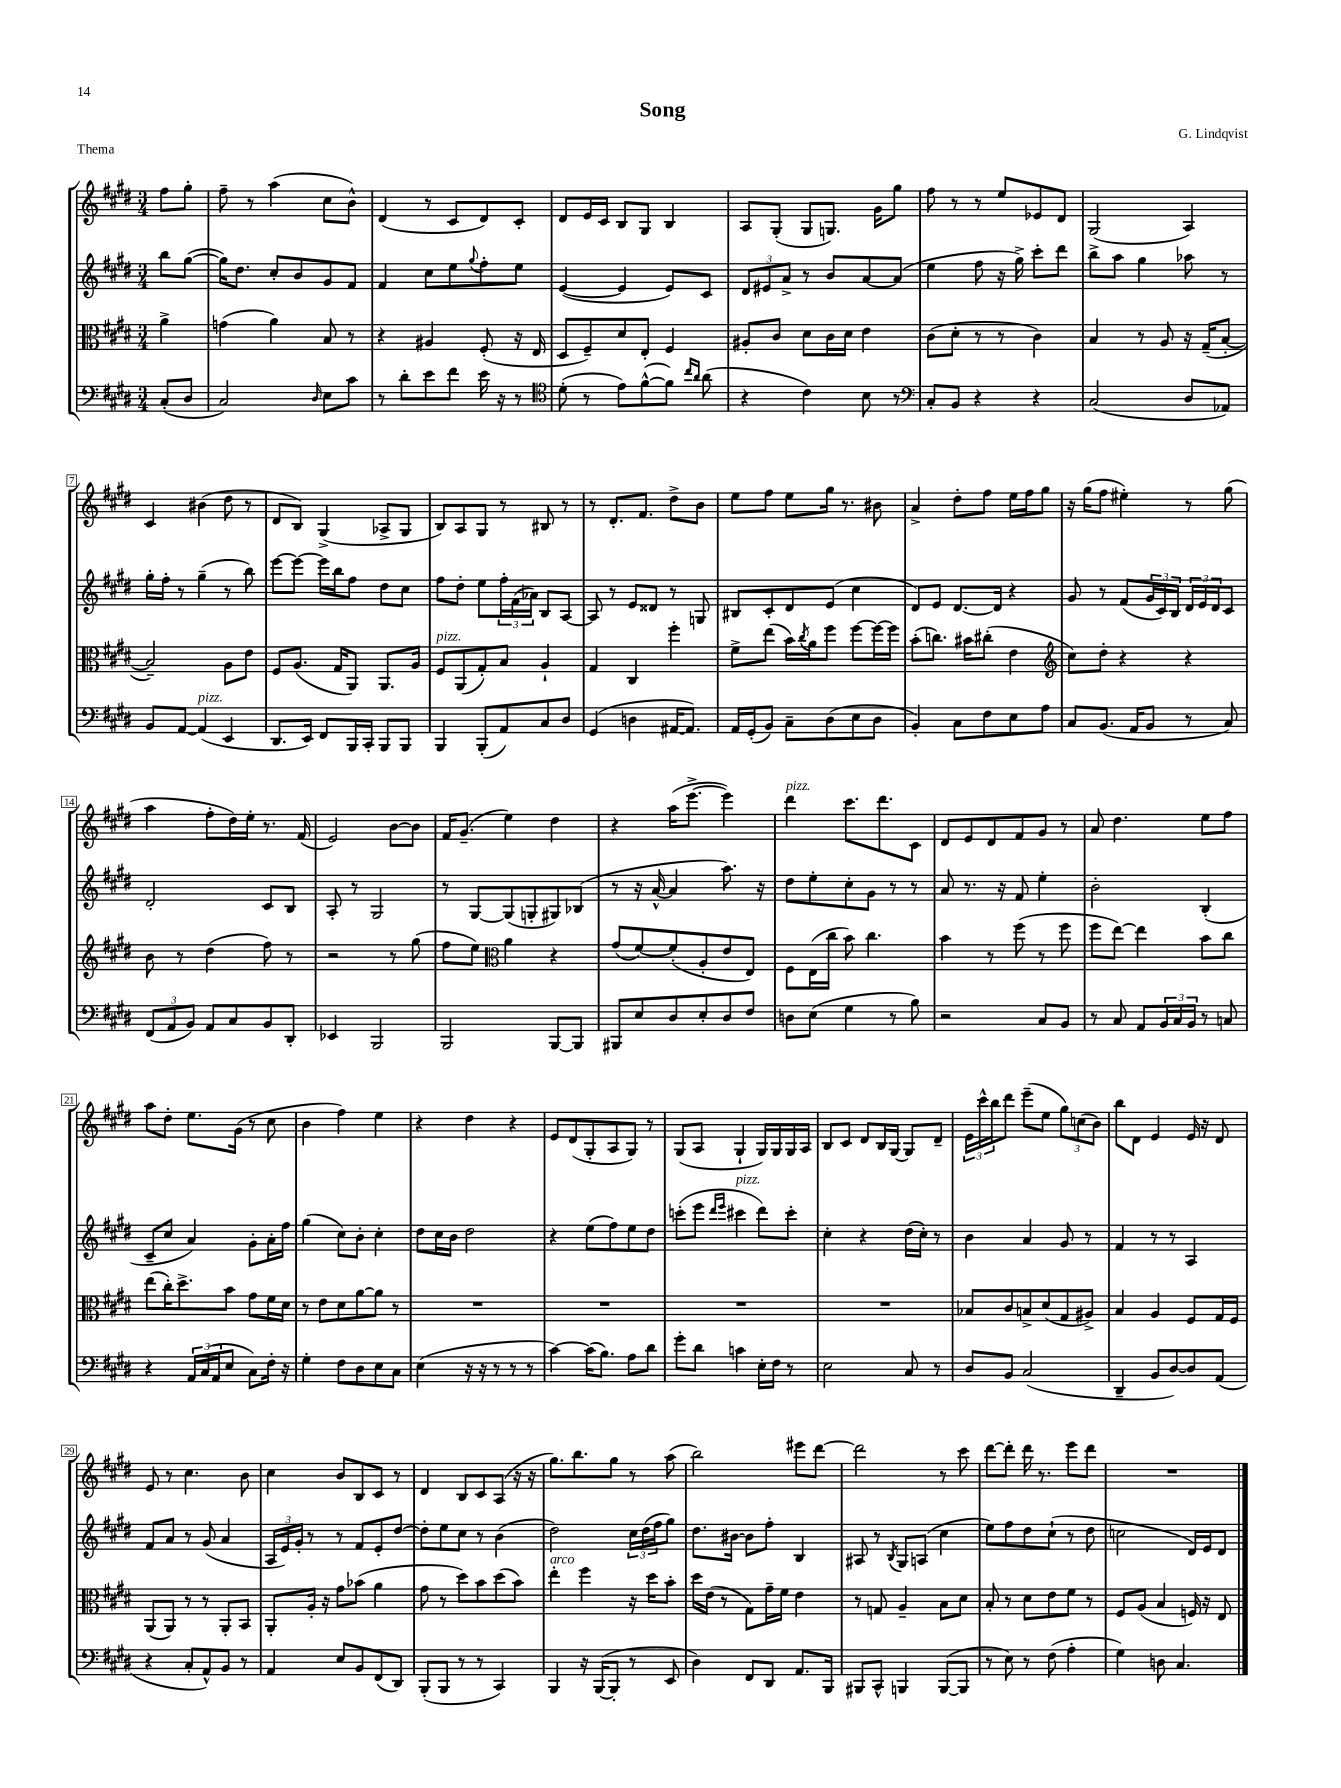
\header { title = "Song" composer = "G. Lindqvist" piece = "Thema" }
<<
\new StaffGroup <<
\new Staff = "s0" {
    \clef treble \key e \major \numericTimeSignature \time 3/4 \partial 4
    fis''8 gis''8-. |
    fis''8-- r8 a''4( cis''8 b'8-^) |
    dis'4( r8 cis'8 dis'8) cis'8-. |
    dis'8 e'16 cis'16 b8 gis8 b4 |
    a8 gis8-.( gis8 g8.) gis'16 gis''8 |
    fis''8 r8 r8 e''8 ees'8 dis'8 |
    gis2( a4) |
    cis'4 bis'4( dis''8 r8 |
    dis'8 b8) gis4->( aes8-> gis8 |
    b8) a8 gis8 r8 bis8 r8 |
    r8 dis'8.-. fis'8. dis''8-> b'8 |
    e''8 fis''8 e''8 gis''16 r8. bis'8 |
    a'4-> dis''8-. fis''8 e''16 fis''16 gis''8 |
    r16 gis''16( fis''8 eis''4-.) r8 gis''8( |
    a''4 fis''8-. dis''16) e''16-. r8. fis'16( |
    e'2) b'8~ b'8 |
    fis'16 gis'8.--( e''4) dis''4 |
    r4 a''16( e'''8.~-> e'''4) |
    dis'''4^\markup { \italic "pizz." } cis'''8. dis'''8. cis'8 |
    dis'8 e'8 dis'8 fis'8 gis'8 r8 |
    a'8 dis''4. e''8 fis''8 |
    a''8 dis''8-. e''8. gis'16( r8 cis''8 |
    b'4 fis''4) e''4 |
    r4 dis''4 r4 |
    e'8 dis'8( gis8-. a8 gis8) r8 |
    gis8( a8 gis4-! gis16) gis16 gis16 a16 |
    b8 cis'8 dis'8 b16 gis16~ gis8 dis'8-- |
    \tuplet 3/2 { e'16 cis'''16-^ b''16 } dis'''8 e'''8--( e''8 \tuplet 3/2 { gis''8) c''8( b'8) } |
    b''8 dis'8 e'4 e'16 r16 dis'8 |
    e'8 r8 cis''4. b'8 |
    cis''4 b'8 b8 cis'8 r8 |
    dis'4 b8 cis'8 a8( r16 r16 |
    gis''8.) b''8. gis''8 r8 a''8( |
    b''2) eis'''8 dis'''8~ |
    dis'''2 r8 cis'''8 |
    dis'''8~ dis'''8-. dis'''16 r8. e'''8 dis'''8 |
    R2. \bar "|." |
}
\new Staff = "s1" {
    \clef treble \key e \major \numericTimeSignature \time 3/4 \partial 4
    b''8 gis''8~( |
    gis''16) dis''8. cis''8-. b'8 gis'8 fis'8 |
    fis'4 cis''8 e''8 \appoggiatura { gis''8 } fis''8-. e''8 |
    e'4~( e'4 e'8) cis'8 |
    \tuplet 3/2 { dis'8 eis'8 a'8-> } r8 b'8 a'8~ a'8( |
    e''4 fis''8 r16 gis''16->) cis'''8-. dis'''8 |
    b''8-> a''8 gis''4 aes''8 r8 |
    gis''16-. fis''16-. r8 gis''4--( r8 b''8) |
    e'''8~ e'''8~ e'''16 b''16 fis''8 dis''8 cis''8 |
    fis''8 dis''8-. e''8 \tuplet 3/2 { fis''16-. fis'16( aes'16) } b8 a8~ |
    a8 r8 e'8 disis'8 r8 g8 |
    bis8 cis'8-. dis'8 e'8( cis''4 |
    dis'8) e'8 dis'8.~ dis'16 r4 |
    gis'8 r8 fis'8( \tuplet 3/2 { gis'16 cis'16) b16 } \tuplet 3/2 { dis'16 e'16 dis'16 } cis'8 |
    dis'2-. cis'8 b8 |
    a8-. r8 gis2 |
    r8 gis8~ gis8( g8-. gis8) bes8( |
    r8 r16 a'16~-^ a'4 a''8.) r16 |
    dis''8 e''8-. cis''8-. gis'8 r8 r8 |
    a'8 r8. r16 fis'8 e''4-. |
    b'2-. b4-.( |
    cis'8-- cis''8 a'4) gis'8-. a'16-. fis''16 |
    gis''4( cis''8) b'8-. cis''4-. |
    dis''8 cis''16 b'16 dis''2 |
    r4 e''8( fis''8) e''8 dis''8 |
    c'''8-.( e'''8 \grace { dis'''16 e'''16 } cis'''4^\markup { \italic "pizz." } dis'''8) cis'''8-. |
    cis''4-. r4 dis''16( cis''16-.) r8 |
    b'4 a'4 gis'8 r8 |
    fis'4 r8 r8 a4 |
    fis'8 a'8 r8 gis'8( a'4 |
    \tuplet 3/2 { a16 e'16) gis'16-. } r8 r8 fis'8 e'8-. dis''8~ |
    dis''8-. e''8 cis''8 r8 b'4( |
    dis''2) \tuplet 3/2 { cis''16 dis''16( fis''16 } gis''8) |
    dis''8. bis'16~ bis'8 fis''8-. b4 |
    ais8 r8 \acciaccatura { b8 } gis8 a8( cis''4 |
    e''8) fis''8 dis''8 cis''8-!( r8 dis''8 |
    c''2 dis'16) e'16 dis'8 \bar "|." |
}
\new Staff = "s2" {
    \clef alto \key e \major \numericTimeSignature \time 3/4 \partial 4
    a'4-> |
    g'4( a'4) b8 r8 |
    r4 ais4 fis8-.( r16 e16 |
    dis8 fis8--) dis'8 e8-. fis4 |
    ais8-. cis'8 dis'8 cis'16 dis'16 e'4 |
    cis'8( dis'8-. r8 r8 cis'4) |
    b4 r8 a8 r16 gis16--( b8~-. |
    b2--) a8 e'8 |
    fis8 a8.( gis16 a,8) a,8. a16 |
    fis8^\markup { \italic "pizz." } a,8( gis8-.) b8 a4-! |
    gis4 cis4 fis''4-. |
    fis'8-> e''8( b'16) \acciaccatura { cis''8 } a'16 fis''8 fis''8~ fis''16~ fis''16 |
    b'8-.( c''8.) bis'16 cis''8-.( e'4 |
    \clef treble cis''8) dis''8-. r4 r4 |
    b'8 r8 dis''4( fis''8) r8 |
    r2 r8 gis''8( |
    fis''8 e''8) \clef alto a'4 r4 |
    gis'8( fis'8~) fis'8-.( a8-. e'8 e8) |
    fis8 e16( cis''16 b'8) cis''4. |
    b'4 r8 fis''8( r8 fis''8 |
    fis''8 e''8~) e''4 b'8 cis''8 |
    e''8( cis''16-.) dis''8.-> b'8 gis'8 fis'16 dis'16 |
    r8 e'8 dis'8 a'8~ a'8 r8 |
    R2. |
    R2. |
    R2. |
    R2. |
    bes8 cis'8 b8-> dis'8( gis8 ais8->) |
    b4 a4 fis8 gis16 fis16 |
    a,8( a,8) r8 r8 a,8-. b,8 |
    a,8-. a16-. r16 gis'8 bes'8( a'4 |
    gis'8 r8 dis''8) b'8 dis''8( b'8) |
    e''4-.^\markup { \italic "arco" } fis''4 r16 dis''16 b'8-. |
    dis''16 e'16( r8 gis8) gis'16-- fis'16 e'4 |
    r8 g8 a4-- b8 dis'8 |
    b8-. r8 dis'8 e'8 fis'8 r8 |
    fis8 a8( b4 f16) r16 e8 \bar "|." |
}
\new Staff = "s3" {
    \clef bass \key e \major \numericTimeSignature \time 3/4 \partial 4
    cis8-.( dis8 |
    cis2) \grace { dis16 } e8 cis'8 |
    r8 dis'8-. e'8 fis'8 e'16 r16 r8 |
    \clef tenor dis'8-.( r8 e'8) fis'8~-^( fis'8) \grace { cis''16 a'16 } a'8( |
    r4 cis'4) b8 r8 |
    \clef bass cis8-. b,8 r4 r4 |
    cis2( dis8 aes,8) |
    b,8 a,8~ a,4^\markup { \italic "pizz." }( e,4 |
    dis,8. e,16) fis,8 b,,16 cis,16-. b,,8 b,,8 |
    b,,4 b,,8-.( a,8) cis8 dis8 |
    gis,4( d4 ais,16~ ais,8.) |
    a,16 gis,16-.( b,8) cis8-- dis8( e8 dis8 |
    b,4-.) cis8 fis8 e8 a8 |
    cis8 b,8.( a,16 b,8 r8 cis8) |
    \tuplet 3/2 { fis,8( a,8 b,8) } a,8 cis8 b,8 dis,8-. |
    ees,4 b,,2 |
    b,,2 b,,8~ b,,8 |
    bis,,8 e8 dis8 e8-. dis8 fis8 |
    d8 e8( gis4 r8 b8) |
    r2 cis8 b,8 |
    r8 cis8 a,8 \tuplet 3/2 { b,16 cis16 b,16 } r8 c8 |
    r4 \tuplet 3/2 { a,16 cis16( a,16 } e8 cis8) fis16-. r16 |
    gis4-. fis8 dis8 e8 cis8 |
    e4( r16 r16 r8 r8 r8 |
    cis'4~) cis'16( b8.) a8 dis'8 |
    gis'8-. dis'8 c'4 e16-. fis16 r8 |
    e2 cis8 r8 |
    dis8 b,8 cis2( |
    dis,4-- b,8 dis8~) dis8 a,8( |
    r4 cis8-. a,8-^) b,8 r8 |
    a,4 e8 b,8 fis,8( dis,8) |
    b,,8-.( b,,8 r8 r8 cis,4) |
    b,,4 r16 b,,16~( b,,8-. r8 e,8 |
    dis4) fis,8 dis,8 a,8. b,,16 |
    bis,,8 cis,8-^ b,,4 b,,8~( b,,8 |
    r8 e8) r8 fis8( a4-. |
    gis4) d8 cis4. \bar "|." |
}
>>
>>
\layout { \context { \Score \override BarNumber.stencil = #(make-stencil-boxer 0.1 0.3 ly:text-interface::print) } }
